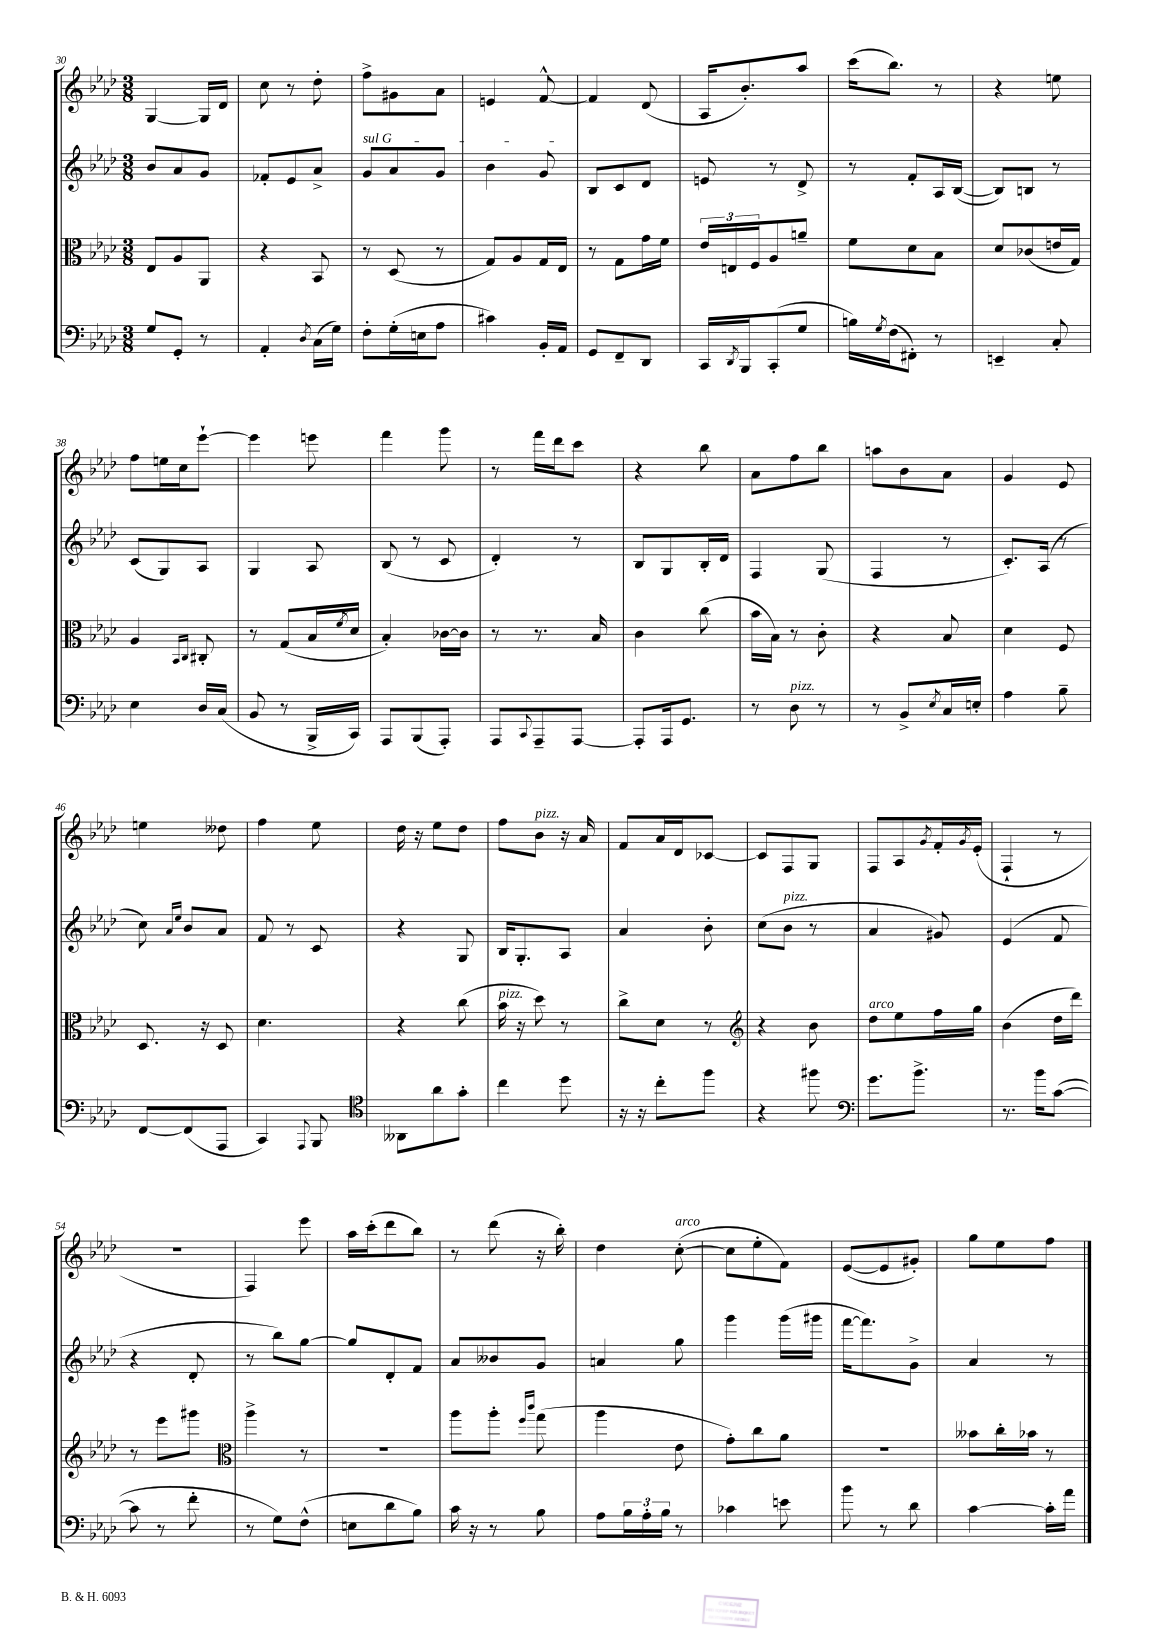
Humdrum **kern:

**kern	**kern	**kern	**kern
*staff4	*staff3	*staff2	*staff1
*clefF4	*clefC3	*clefG2	*clefG2
*k[b-e-a-d-]	*k[b-e-a-d-]	*k[b-e-a-d-]	*k[b-e-a-d-]
*M3/8	*M3/8	*M3/8	*M3/8
8G	8E-	8b-	[4G
8GG'	8A-	8a-	.
8r	8AA-	8g	16G]
.	.	.	16d-
=	=	=	=
4AA-'	4r	8f-'	8cc
.	.	8e-	8r
8qD-	.	.	.
(16C	8BB-	8a-^	8dd-'
16G)	.	.	.
=	=	=	=
8F'	8r	8g	8ff^
(16G'	(8D-	8a-	8g#
16E	.	.	.
8A-	8r	8g	8a-
=	=	=	=
4c#)	8G)	4b-	4e
.	8A-	.	.
16BB-'	16G	8g	[8f^^
16AA-	16E-	.	.
=	=	=	=
8GG	8r	8B-	4f]
8FF~	8G	8c	.
8DD-	16g	8d-	(8d-
.	16f	.	.
=	=	=	=
16CC	24e-	8e	16A-
.	24E	.	.
8qDD-	.	.	.
16BBB-	.	.	8.b-')
.	24F	.	.
(8CC'	8A-	8r	.
8G	8a~	8d-^	8aa-
=	=	=	=
16B)	8f	8r	(16ccc
8qG	.	.	.
(16F	.	.	8.bb-)
8FF#')	8d-	8f'	.
8r	8B-	16A-	8r
.	.	([16B-	.
=	=	=	=
4EE~	8d-	8B-])	4r
.	(8c-	8B	.
8C'	16e	8r	8ee
.	16G)	.	.
=	=	=	=
4E-	4A-	(8c	8ff
.	.	8G)	16ee
.	.	.	16cc
.	16qqBB-	.	.
.	16qqC	.	.
16D-	8C#'	8A-	[8eee-`
(16C	.	.	.
=	=	=	=
8BB-	8r	4G	4eee-]
8r	(8G	.	.
16BBB-^	16B-	8A-	8eee
.	8qf	.	.
16CC)	16d-	.	.
=	=	=	=
8AAA-	4B-')	(8B-	4fff
(8BBB-	.	8r	.
8AAA-')	[16c-	8c	8ggg
.	16c-]	.	.
=	=	=	=
8AAA-	8r	4d-')	8r
8qqCC	.	.	.
8AAA-~	8.r	.	16fff
.	.	.	16ddd-
[8AAA-	.	8r	8ccc
.	16B-	.	.
=	=	=	=
8AAA-']	4c	8B-	4r
16AAA-	.	8G	.
8.GG	.	.	.
.	(8cc	16B-'	8bb-
.	.	16d-	.
=	=	=	=
8r	16b-	4F	8a-
.	16B-)	.	.
8D-	8r	.	8ff
8r	8c'	(8G	8bb-
=	=	=	=
8r	4r	4F	8aa
8BB-^	.	.	8b-
8qE-	.	.	.
16C	8B-	8r	8a-
16E'	.	.	.
=	=	=	=
4A-	4d-	8.c')	4g
.	.	(16A-	.
8B-~	8F	8r	8e-
=	=	=	=
[8FF	8.D-	8cc)	4ee
.	.	16qqa-	.
.	.	16qqee-	.
(8FF]	.	8b-	.
.	16r	.	.
8AAA-	8D-	8a-	8dd--
=	=	=	=
4CC)	4.d-	8f	4ff
.	.	8r	.
8qqAAA-	.	.	.
8BBB-	.	8c	8ee-
=	=	=	=
*clefC4	*	*	*
8AA--	4r	4r	16dd-
.	.	.	16r
8a-	.	.	8ee-
8g'	(8cc	8G	8dd-
=	=	=	=
4cc	16b-	16B-	8ff
.	16r	8.G'	.
.	8dd-)	.	8b-
8dd-	8r	8A-	16r
.	.	.	16a-
=	=	=	=
16r	8cc^	4a-	8f
16r	.	.	.
8cc'	8d-	.	16a-
.	.	.	16d-
8ff	8r	8b-'	[8c-
=	=	=	=
*	*clefG2	*	*
4r	4r	(8cc	8c-]
.	.	8b-	8F
8ff#	8b-	8r	8G
=	=	=	=
*clefF4	*	*	*
8.g	8dd-	4a-	8F
.	8ee-	.	8A-
8.b-^	.	.	.
.	.	.	8qg
.	16ff	8g#)	16f'
.	.	.	8qg
.	16gg	.	(16e-'
=	=	=	=
8.r	(4b-	(4e-	4F`
16b-	.	.	.
([8c	16dd-	8f	8r
.	16ddd-)	.	.
=	=	=	=
8c]	8r	4r	4.r
8r	8eee-	.	.
8f'	8ggg#	8d-'	.
=	=	=	=
*	*clefC3	*	*
8r	4aa-^	8r	4F)
8G)	.	8bb-)	.
(8F^^	8r	[8gg	8eee-
=	=	=	=
8E	4.r	8gg]	16aa-
.	.	.	(16ccc'
8d-	.	8d-'	8ddd-
8B-)	.	8f	8bb-)
=	=	=	=
16c	8aa-	8a-	8r
16r	.	.	.
8r	8aa-'	8b--	(8ddd-
.	16qqff	.	.
.	16qqccc	.	.
8B-	(8gg	8g	16r
.	.	.	16bb-')
=	=	=	=
8A-	4aa-	4a	4dd-
24B-	.	.	.
24A-'	.	.	.
24B-	.	.	.
8r	8e-	8gg	([8cc'
=	=	=	=
4c-	8g')	4ggg	8cc]
.	8cc	.	8ee-'
8e	8a-	(16ggg	8f)
.	.	16ggg#	.
=	=	=	=
8b-	4.r	[16fff	([8e-
.	.	8.fff])	.
8r	.	.	8e-]
8d-	.	8g^	8g#')
=	=	=	=
[4c	8b--	4a-	8gg
.	16cc'	.	8ee-
.	16b-	.	.
16c']	8r	8r	8ff
16a-	.	.	.
==	==	==	==
*-	*-	*-	*-
